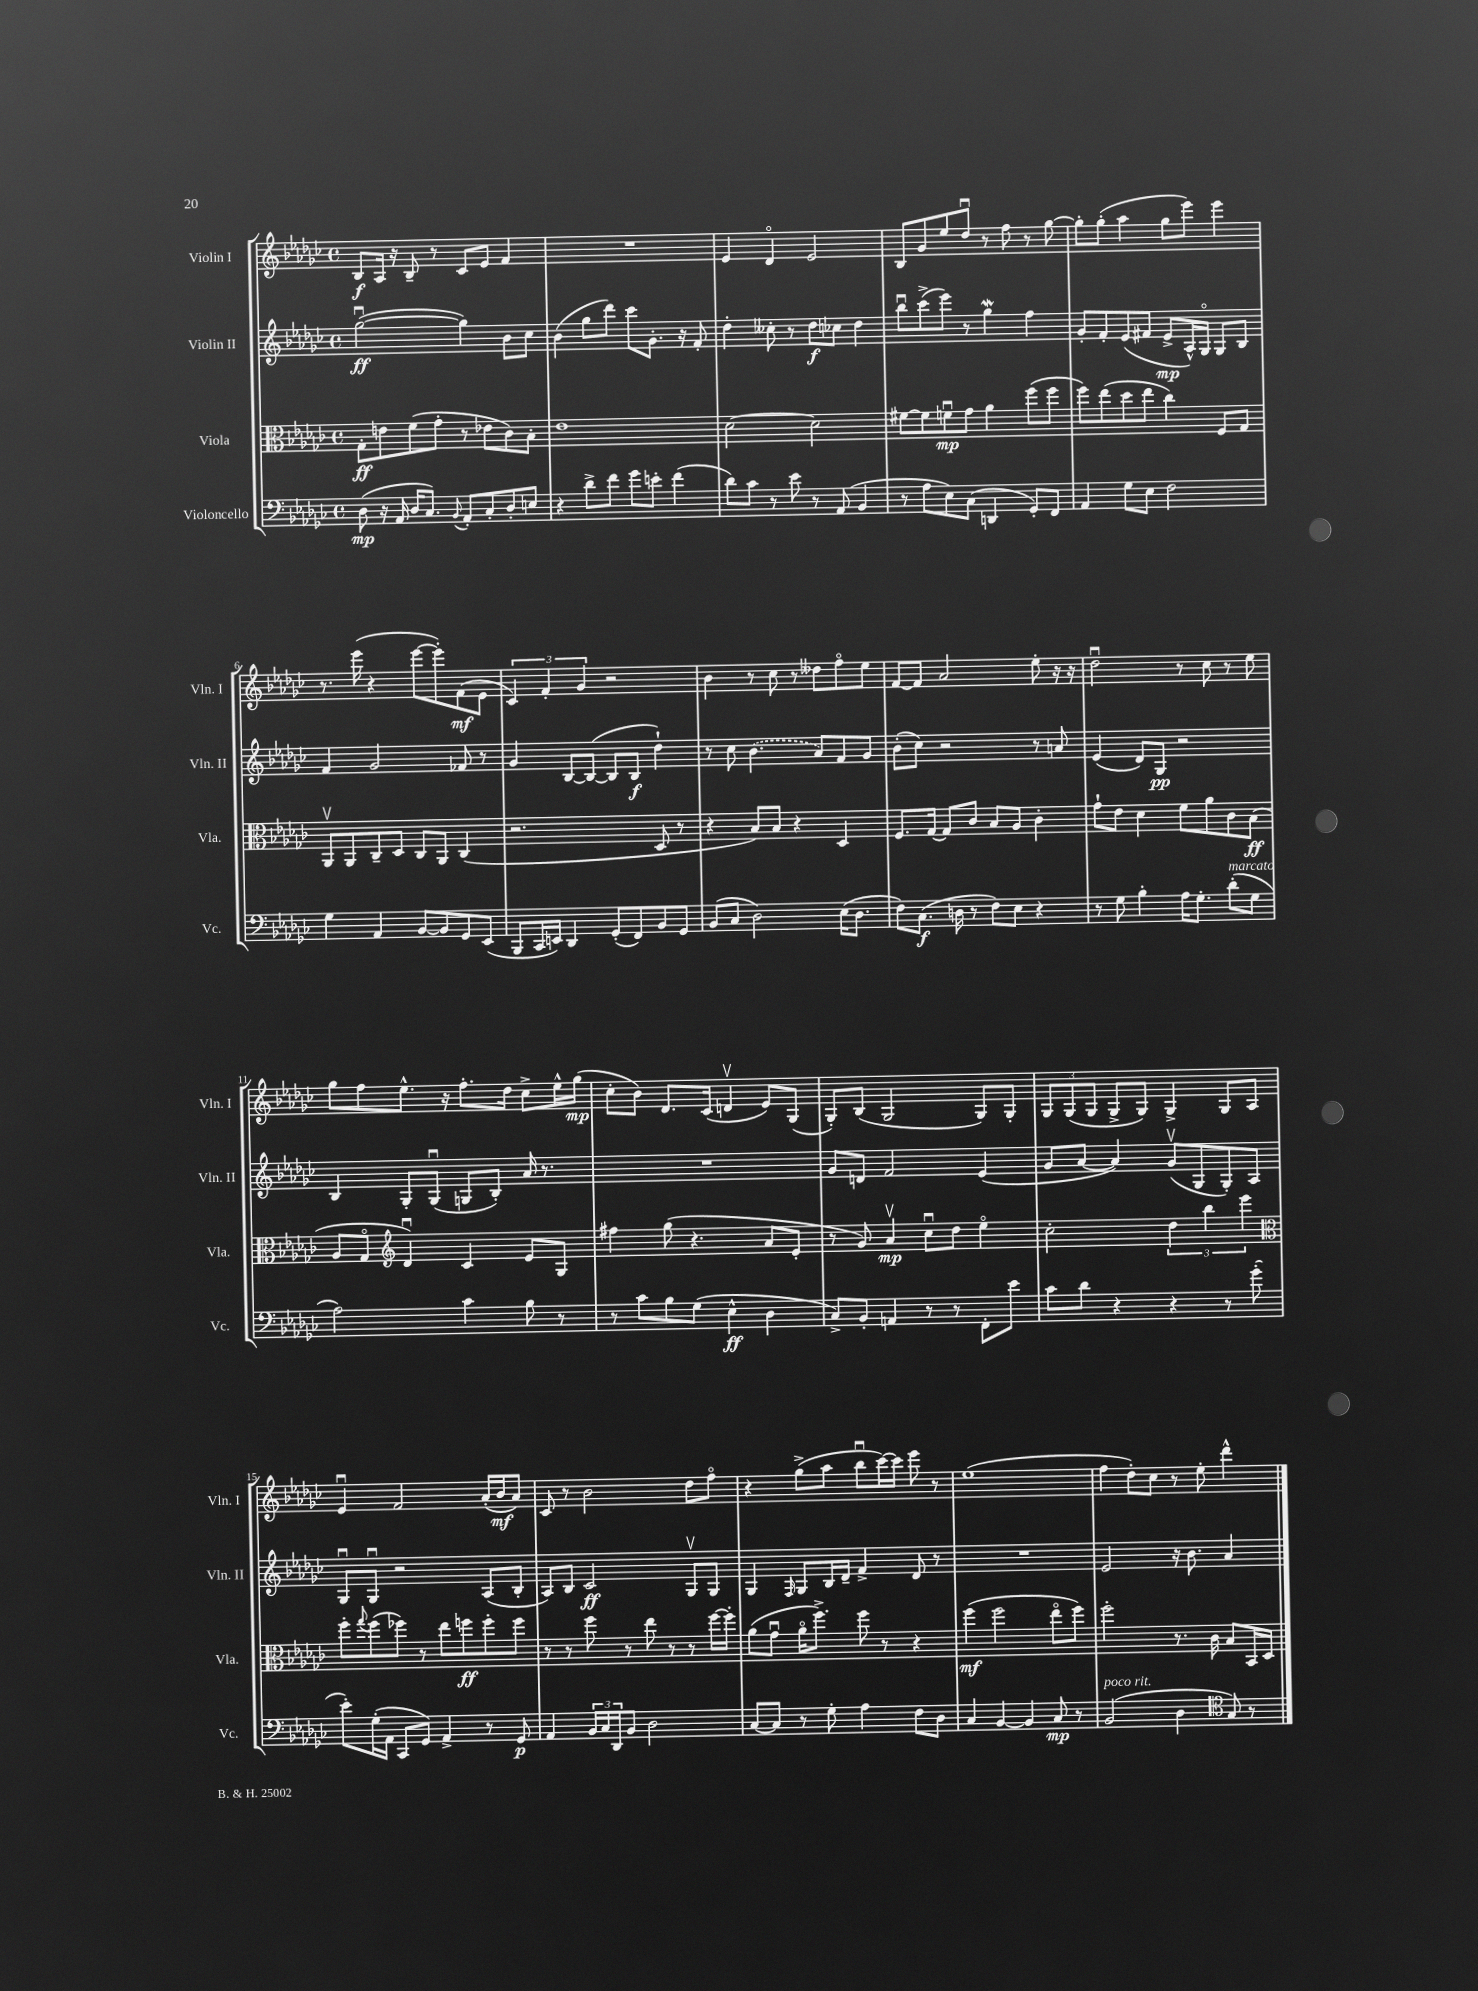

**kern	**dynam	**kern	**dynam	**kern	**dynam	**kern	**dynam
*part4	*part4	*part3	*part3	*part2	*part2	*part1	*part1
*staff4	*staff4	*staff3	*staff3	*staff2	*staff2	*staff1	*staff1
*I"Violoncello	*	*I"Viola	*	*I"Violin II	*	*I"Violin I	*
*I'Vc.	*	*I'Vla.	*	*I'Vln. II	*	*I'Vln. I	*
*clefF4	*	*clefC3	*	*clefG2	*	*clefG2	*
*k[b-e-a-d-g-c-]	*	*k[b-e-a-d-g-c-]	*	*k[b-e-a-d-g-c-]	*	*k[b-e-a-d-g-c-]	*
*M4/4	*	*M4/4	*	*M4/4	*	*M4/4	*
*met(c)	*	*met(c)	*	*met(c)	*	*met(c)	*
=1	=1	=1	=1	=1	=1	=1	=1
(8D-\	mp	8G-'\L	ff	([2gg-u\	ff	8B-/L	f
16r	.	8en\	.	.	.	16A-/Jk	.
16AA-/	.	.	.	.	.	16r	.
16D-/KL	.	(8f\	.	.	.	8B-~/	.
8.C-/J)	.	.	.	.	.	.	.
.	.	8g-'\J	.	.	.	8r	.
8qqBB-/	.	.	.	.	.	.	.
8AA-'/L	.	8r	.	4gg-\])	.	8c-/L	.
8C-'/	.	8e-X\L	.	.	.	8e-/J	.
8D-'/	.	8c-\)	.	8b-\L	.	4f/	.
8En/J	.	8B-'\J	.	8cc-\J	.	.	.
=2	=2	=2	=2	=2	=2	=2	=2
4r	.	1e-	.	(4b-\	.	1r	.
8d-^\L	.	.	.	8gg-\L	.	.	.
8f\J	.	.	.	8ddd-\J)	.	.	.
8g-\L	.	.	.	8ccc-\L	.	.	.
8en'\J	.	.	.	8.g-'\J	.	.	.
(4f\	.	.	.	.	.	.	.
.	.	.	.	16r	.	.	.
.	.	.	.	8f'/	.	.	.
=3	=3	=3	=3	=3	=3	=3	=3
8d-\L)	.	[2d-\	.	4dd-'\	.	4e-/	.
8c-\J	.	.	.	.	.	.	.
8r	.	.	.	8cc--X'\	.	4d-/	.
8e-\	.	.	.	8r	.	.	.
8r	.	2d-\]	.	8dd-\L	f	2e-/	.
(8AA-/	.	.	.	8cc-X\J	.	.	.
4BB-/	.	.	.	4dd-\	.	.	.
=4	=4	=4	=4	=4	=4	=4	=4
8r	.	[8f#X\L	.	8bb-u\L	.	8B-/L	.
8A-\L	.	8f#\]	.	(8ccc-^\	.	8g-/	.
8E-\)	.	8fnu\	mp	8eee-\J)	.	8ee-/	.
(8C-\J	.	8g-\J	.	8r	.	8dd-u/J	.
4DDn/	.	4a-\	.	4gg-w\	.	8r	.
.	.	.	.	.	.	8ff\	.
8GG-'/L)	.	(8ff\L	.	4ff\	.	8r	.
8FF/J	.	8ff\J	.	.	.	[8gg-\	.
=5	=5	=5	=5	=5	=5	=5	=5
4AA-/	.	8ff\L)	.	8g-'/L	.	8gg-'\L]	.
.	.	(8ee-\	.	8f'/	.	(8gg-'\J	.
8G-\L	.	8dd-\	.	(8e-/	.	4aa-\	.
8E-\J	.	8ee-\J	.	8f#X/J	.	.	.
2F\	.	4cc-\)	.	8e-^/L	mp	8gg-\L	.
.	.	.	.	16A-^^/L)	.	8eee-\J)	.
.	.	.	.	16G-/JJ	.	.	.
.	.	8F/L	.	8G-/L	.	4eee-\	.
.	.	8G-/J	.	8B-/J	.	.	.
!!LO:LB:g=z
=6	=6	=6	=6	=6	=6	=6	=6
4G-\	.	8AA-v/L	.	4f/	.	8.r	.
.	.	8AA-/	.	.	.	.	.
.	.	.	.	.	.	(16eee-\	.
4AA-/	.	8C-~/	.	2g-/	.	4r	.
.	.	8D-/J	.	.	.	.	.
[8BB-/L	.	8C-/L	.	.	.	[8eee-\L	.
8BB-/]	.	8AA-/J	.	.	.	8eee-'\])	.
8GG-/	.	(4C-/	.	8f-X/	.	(8f\	mf
(8EE-/J	.	.	.	8r	.	8e-\J	.
=7	=7	=7	=7	=7	=7	=7	=7
8BBB-/L	.	2.r	.	4g-/	.	6c-/)	.
16CC-/L	.	.	.	.	.	.	.
.	.	.	.	.	.	6f'/	.
16EEn/JJ)	.	.	.	.	.	.	.
4DD-/	.	.	.	[8B-/L	.	.	.
.	.	.	.	.	.	6g-/	.
.	.	.	.	(8B-/J_	.	.	.
(8GG-'/L	.	.	.	8B-/L]	.	2r	.
8FF/)	.	.	.	8B-/J	f	.	.
8BB-/	.	8D-/	.	4dd-`\)	.	.	.
8GG-/J	.	8r	.	.	.	.	.
=8	=8	=8	=8	=8	=8	=8	=8
(8BB-/L	.	4r	.	8r	.	4b-\	.
8C-/J	.	.	.	8cc-\	.	.	.
2D-\)	.	8B-/L)	.	(4.b-\	.	8r	.
.	.	8B-/J	.	.	.	8cc-\	.
.	.	4r	.	.	.	8r	.
.	.	.	.	8a-/L)	.	8dd--X\L	.
(16E-\KL	.	4D-/	.	8f/	.	8ff\	.
8.D-\J	.	.	.	.	.	.	.
.	.	.	.	8g-/J	.	8ee-\J	.
=9	=9	=9	=9	=9	=9	=9	=9
8F\L)	.	8.F/L	.	(8b-'\L	.	[8f/L	.
(8.C-\J	f	.	.	8cc-\J)	.	8f/J]	.
.	.	[16G-/Jk	.	.	.	.	.
.	.	8G-/L]	.	2r	.	2a-/	.
16Dn\	.	.	.	.	.	.	.
8r	.	8c-/J	.	.	.	.	.
8F\L)	.	8B-/L	.	.	.	.	.
8E-\J	.	8A-/J	.	.	.	.	.
4r	.	4c-'\	.	8r	.	8ee-'\	.
.	.	.	.	8an/	.	16r	.
.	.	.	.	.	.	16r	.
=10	=10	=10	=10	=10	=10	=10	=10
8r	.	8g-`\L	.	(4e-/	.	2dd-u\	.
8G-\	.	8e-\J	.	.	.	.	.
4B-'\	.	4d-\	.	8d-/L)	.	.	.
.	.	.	.	8G-/J	pp	.	.
16A-\KL	.	8f\L	.	2r	.	8r	.
8.G-'\J	.	.	.	.	.	.	.
.	.	8a-\	.	.	.	8cc-\	.
!LO:TX:a:i:t=marcato	!	!	!	!	!	!	!
(8d-'\L	.	8c-\	.	.	.	8r	.
8G-\J	.	(8B-\J	ff	.	.	8ee-\	.
!!LO:LB:g=z
=11	=11	=11	=11	=11	=11	=11	=11
2A-\)	.	8A-/L	.	4B-/	.	8gg-\L	.
.	.	8G-/J	.	.	.	8ff\	.
*	*	*clefG2	*	*	*	*	*
.	.	4d-u/)	.	8G-'/L	.	8.ee-^^\J	.
.	.	.	.	(8G-u/J	.	.	.
.	.	.	.	.	.	16r	.
4c-\	.	4c-/	.	8Gn/L	.	8.ff'\L	.
.	.	.	.	8B-'/J)	.	.	.
.	.	.	.	.	.	16dd-\Jk	.
8B-\	.	8e-/L	.	16a-/	.	8cc-^\L	.
.	.	.	.	8.r	.	.	.
8r	.	8G-/J	.	.	.	16ee-^^\L	.
.	.	.	.	.	.	(16gg-\JJ	mp
=12	=12	=12	=12	=12	=12	=12	=12
8r	.	4ff#X\	.	1r	.	8cc-'\L	.
8c-\L	.	.	.	.	.	8b-\J)	.
8B-\	.	(8gg-\	.	.	.	8.d-/L	.
(8G-\J	.	4.r	.	.	.	.	.
.	.	.	.	.	.	(16c-/Jk	.
4E-^^\	ff	.	.	.	.	4dnv/	.
4D-\	.	8a-/L	.	.	.	8e-/L)	.
.	.	8e-'/J	.	.	.	(8G-/J	.
=13	=13	=13	=13	=13	=13	=13	=13
8C-^/L)	.	8r	.	8g-/L	.	8G-'/L)	.
8BB-'/J	.	8g-/)	.	8dn/J	.	(8B-/J	.
4AAn/	.	4a-v/	mp	2f/	.	2G-/	.
8r	.	8cc-u\L	.	.	.	.	.
8r	.	8dd-\J	.	.	.	.	.
8FF'\L	.	4ee-\	.	(4e-/	.	8G-/L)	.
8e-\J	.	.	.	.	.	8G-'/J	.
=14	=14	=14	=14	=14	=14	=14	=14
8c-\L	.	2cc-'\	.	8g-/L	.	12G-/L	.
.	.	.	.	.	.	(12G-/	.
8d-\J	.	.	.	[8a-/J	.	.	.
.	.	.	.	.	.	12G-/J	.
4r	.	.	.	4a-/])	.	8G-^/L	.
.	.	.	.	.	.	8G-/J)	.
4r	.	6dd-\	.	(8g-v/L	.	4G-^/	.
.	.	.	.	8G-/	.	.	.
.	.	6bb-\	.	.	.	.	.
8r	.	.	.	8G-'/)	.	8G-/L	.
.	.	6eee-\	.	.	.	.	.
(8g-'\	.	.	.	8A-/J	.	8A-/J	.
!!LO:LB:g=z
=15	=15	=15	=15	=15	=15	=15	=15
*	*	*clefC3	*	*	*	*	*
8e-'\L)	.	8ff'\L	.	8G-u/L	.	4e-u/	.
.	.	8qqgg-/	.	.	.	.	.
(16G-'\L	.	(8ff\	.	8G-u/J	.	.	.
16AA-\JJ	.	.	.	.	.	.	.
8CC-/L	.	8ff-X\J)	.	2r	.	2f/	.
8GG-/J)	.	8r	.	.	.	.	.
4AA-^/	.	8ee-\L	.	.	.	.	.
.	.	8ffn\	ff	.	.	.	.
8r	.	8ff'\	.	(8A-/L	.	(16a-'/LL	.
.	.	.	.	.	.	16b-/J	mf
8GG-/	p	8ff\J	.	8B-'/J	.	8a-/J)	.
=16	=16	=16	=16	=16	=16	=16	=16
4AA-/	.	8r	.	8A-/L)	.	8c-/	.
.	.	8r	.	8B-/J	.	8r	.
24BB-/LL	.	8ff\	.	2c-/	ff	2b-\	.
24C-/	.	.	.	.	.	.	.
24DD-/J	.	.	.	.	.	.	.
8BB-/J	.	8r	.	.	.	.	.
2D-\	.	8ee-\	.	.	.	.	.
.	.	8r	.	.	.	.	.
.	.	8r	.	8G-v/L	.	8dd-\L	.
.	.	[16ff\LL	.	8G-/J	.	8ff\J	.
.	.	16ff'\JJ]	.	.	.	.	.
=17	=17	=17	=17	=17	=17	=17	=17
[8C-/L	.	(8a-\L	.	4G-/	.	4r	.
8C-/J]	.	8g-u\J	.	.	.	.	.
.	.	.	.	16qqF/	.	.	.
8r	.	16a-\KL	.	8G-/L	.	(8gg-^\L	.
.	.	8.ff^\J)	.	.	.	.	.
8G-'\	.	.	.	16B-/L	.	8aa-\J	.
.	.	.	.	16d-~/JJ	.	.	.
4A-\	.	8ff\	.	4f^/	.	8bb-u\L	.
.	.	8r	.	.	.	[16ccc-\L)	.
.	.	.	.	.	.	16ccc-\JJ]	.
8F\L	.	4r	.	8d-/	.	8eee-\	.
8D-\J	.	.	.	8r	.	8r	.
=18	=18	=18	=18	=18	=18	=18	=18
4C-/	.	(4ff\	mf	1r	.	(1ee-	.
[4BB-/	.	2ff\	.	.	.	.	.
4BB-/]	.	.	.	.	.	.	.
8C-/	mp	8ee-\L	.	.	.	.	.
8r	.	8ff\J)	.	.	.	.	.
=19	=19	=19	=19	=19	=19	=19	=19
!LO:TX:a:i:t=poco rit.	!	!	!	!	!	!	!
(2BB-/	.	2ff'\	.	2e-/	.	4ff\	.
.	.	.	.	.	.	8dd-'\L)	.
.	.	.	.	.	.	8cc-\J	.
4D-\	.	8.r	.	16r	.	8r	.
.	.	.	.	8.b-\	.	.	.
.	.	.	.	.	.	8ee-'\	.
.	.	16c-\	.	.	.	.	.
*clefC4	*	*	*	*	*	*	*
8G-/)	.	8B-/L	.	4a-/	.	4ddd-^^\	.
8r	.	16BB-/L	.	.	.	.	.
.	.	16D-/JJ	.	.	.	.	.
==	==	==	==	==	==	==	==
*-	*-	*-	*-	*-	*-	*-	*-
